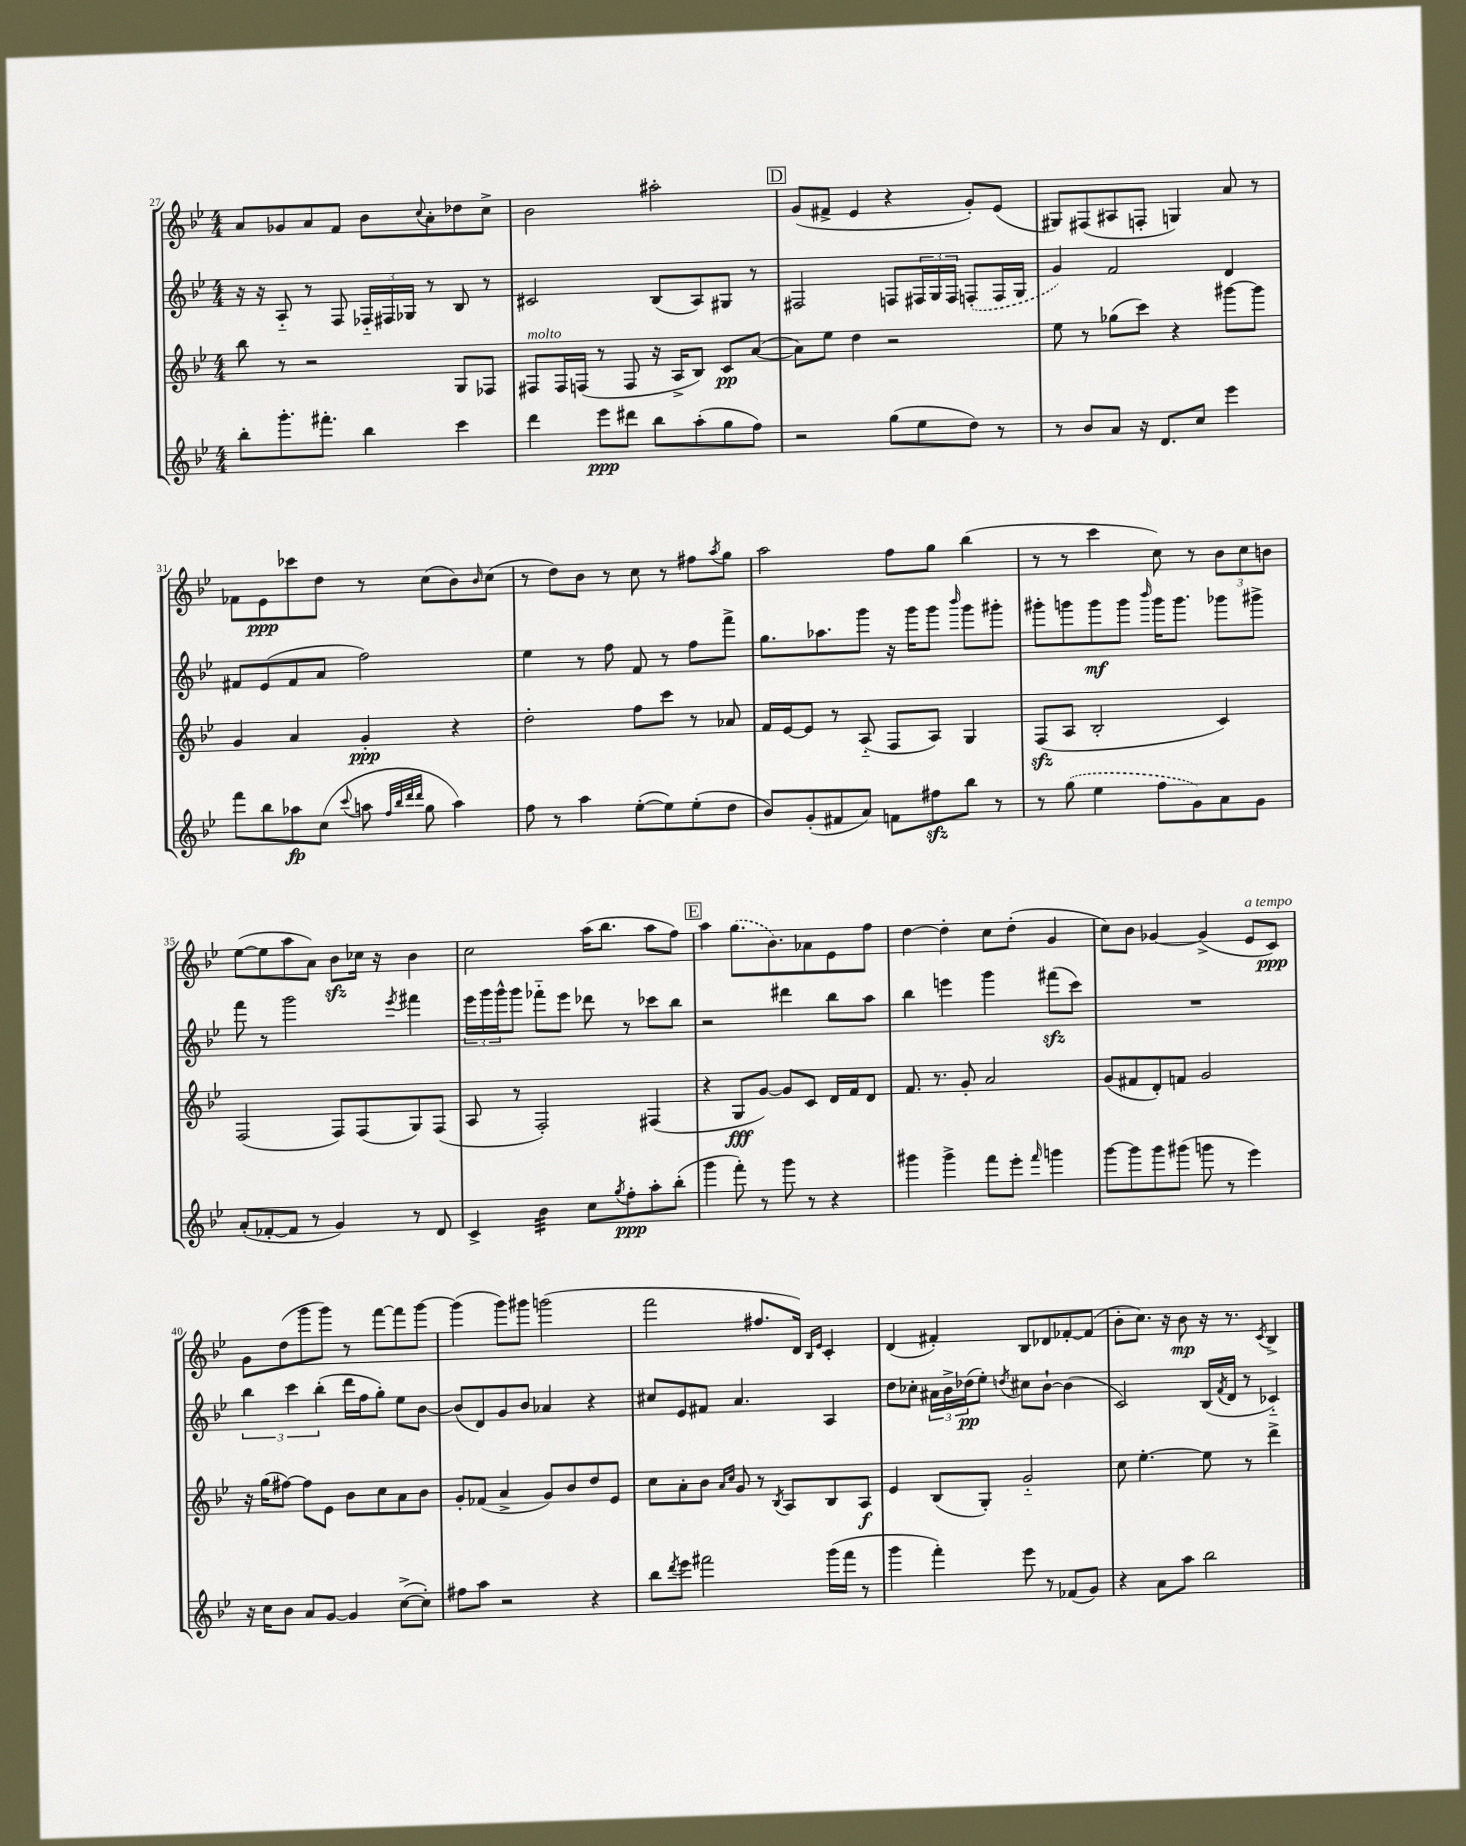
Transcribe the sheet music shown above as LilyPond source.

<<
\new StaffGroup <<
\new Staff = "s0" {
    \clef treble \key bes \major \numericTimeSignature \time 4/4
    a'8 ges'8 a'8 f'8 bes'8 \appoggiatura { c''8 } a'8-. des''8 c''8-> |
    bes'2 ais''2-. |
    \mark \markup { \box "D" } g'8( fis'8-> ees'4 r4 g'8-.) ees'8( |
    gis8) fis8( ais8 f8-. g4) a'8 r8 |
    fes'8 ees'8\ppp ces'''8 d''8 r8 c''8( bes'8) \grace { bes'16 } c''8( |
    r8 d''8) bes'8 r8 c''8 r8 fis''8 \acciaccatura { a''8 } g''8 |
    a''2 f''8 g''8 bes''4( |
    r8 r8 c'''4 c''8) r8 \tuplet 3/2 { bes'8 c''8 b'8 } |
    ees''8~( ees''8 a''8 a'8) bes'8\sfz ces''16 r16 bes'4 |
    c''2 a''16( bes''8. a''8 f''8) |
    \mark \markup { \box "E" } a''4 \once \slurDashed g''8.( bes'8.) aes'8 ees'8 f''8 |
    d''4~ d''4-. c''8 d''8-.( g'4 |
    c''8) bes'8 ges'4~ ges'4->( ees'8^\markup { \italic "a tempo" } c'8\ppp) |
    g'8 d''8( g'''8 g'''8) r8 f'''8~ f'''8 g'''8~ |
    g'''4( g'''8) gis'''8 g'''2( |
    f'''2 fis''8. d'16) \grace { bes16 ees'16 } c'4-. |
    d'4( fis'4-.) bes8 des'8 fes'8~-. fes'8( |
    bes'8-. c''8.) r16 bes'8\mp r16 r8. \acciaccatura { c'8 } bes4-> \bar "|." |
}
\new Staff = "s1" {
    \clef treble \key bes \major \numericTimeSignature \time 4/4
    r16 r16 a8-_ r8 f8 \tuplet 3/2 { fes16-_ fis16 ges16 } r8 bes8 r8 |
    cis'2 bes8( a8) gis8 r8 |
    \mark \markup { \box "D" } fis2 f8 \tuplet 3/2 { fis16 g16 fis16 } \once \slurDashed f8-.( f16 g16 |
    g'4) f'2 d'4 |
    fis'8 ees'8( fis'8 a'8 f''2) |
    ees''4 r8 f''8 f'8 r8 f''8 f'''8-> |
    g''8. aes''8. g'''8 r16 g'''16 g'''8 \grace { bes'''16 } g'''8 gis'''8-. |
    gis'''8-. g'''8 g'''8\mf g'''8 \grace { bes'''16 } g'''16 g'''8. ges'''8 gis'''8-> |
    f'''8 r8 g'''2 \acciaccatura { ees'''8 } fis'''4 |
    \tuplet 3/2 { ees'''16 g'''16 g'''16-^ } g'''8 fes'''8-_ ees'''8 des'''8 r8 ces'''8 bes''8 |
    \mark \markup { \box "E" } r2 dis'''4 bes''8 a''8 |
    bes''4 e'''4 g'''4 fis'''8\sfz( c'''8) |
    R1 |
    \tuplet 3/2 { bes''4 c'''4 bes''4-.( } d'''16 f''16 g''8-.) ees''8 bes'8~ |
    bes'8( d'8) g'8 bes'8 aes'4 r4 |
    cis''8 ees'8 fis'8 a'4. a4 |
    d''8 ces''8-. \tuplet 3/2 { ais'16 bes'16-> des''16\pp( } ees''8-.) \acciaccatura { d''8 } cis''8 bes'8~-! bes'4( |
    c'2) bes16( \acciaccatura { f'8 } d'16 r8 ces'4-_) \bar "|." |
}
\new Staff = "s2" {
    \clef treble \key bes \major \numericTimeSignature \time 4/4
    bes''8 r8 r2 g8 fes8 |
    fis8^\markup { \italic "molto" } fis16 f16( r8 f8 r16 a16-> bes8) c'8\pp a'8~( |
    \mark \markup { \box "D" } a'8) ees''8 d''4 r2 |
    ees''8 r8 ges''8( c'''8) r4 gis'''8~ gis'''8 |
    g'4 a'4 g'4-.\ppp r4 |
    d''2-. f''8 c'''8 r8 aes'8 |
    f'16 ees'16~ ees'8 r8 a8-_( f8 a8) g4 |
    f8\sfz( a8 bes2-. c'4) |
    f2( f8) f8( g8) f8( |
    a8 r8 f2-.) fis4( |
    \mark \markup { \box "E" } r4 g8\fff g'8~) g'8 c'8 d'16 f'16 d'8 |
    f'8. r8. g'8-. a'2 |
    g'8( fis'8 d'8-.) f'8 g'2 |
    r16 g''16( fis''8~) fis''8 ees'8 bes'8 c''8 a'8 bes'8 |
    g'8-. fes'8( a'4-> g'8) bes'8 d''8 ees'8 |
    c''8 a'8-. bes'8 \grace { a'16 c''16 } g'8 r8 \acciaccatura { bes8 } a8 bes8 a8\f |
    ees'4 bes8( g8-.) g'2-_ |
    c''8 ees''4.~-. ees''8 r8 d'''4-> \bar "|." |
}
\new Staff = "s3" {
    \clef treble \key bes \major \numericTimeSignature \time 4/4
    bes''8-. g'''8.-. fis'''8.-. bes''4 c'''4 |
    d'''4 ees'''8\ppp dis'''8 bes''8 a''8-.( g''8 f''8) |
    \mark \markup { \box "D" } r2 g''8( ees''8 d''8) r8 |
    r8 bes'8 a'8 r16 d'8. c''8 ees'''4 |
    f'''8 bes''8 aes''8\fp c''8( \appoggiatura { c'''8 } a''8 \grace { f''32 bes''32 d'''32 d'''32 } g''8 a''4) |
    f''8 r8 a''4 ees''8~-.( ees''8) ees''8-.( d''8 |
    bes'8) g'8-.( fis'8 a'8) f'8 fis''8\sfz bes''8 r8 |
    r8 \once \slurDashed g''8( ees''4 f''8 g'8) a'8 g'8 |
    a'8-.( fes'8~-. fes'8 r8 g'4) r8 d'8 |
    c'4-> bes'4:32 c''8 \acciaccatura { g''8 } f''8-.\ppp a''8-. bes''8-.( |
    \mark \markup { \box "E" } g'''4 f'''8-.) r8 g'''8 r8 r4 |
    gis'''4 gis'''4-> f'''8 ees'''8-. \grace { f'''16 } g'''4 |
    g'''8~ g'''8 g'''8 gis'''8( g'''8 r8 ees'''4) |
    r16 c''16 bes'8 a'8 g'8~ g'4 c''8~->( c''8-.) |
    fis''8 a''8 r2 r4 |
    bes''8 \acciaccatura { d'''8 } ees'''8 fis'''2 g'''16( fis'''16 r8 |
    g'''4 f'''4-.) ees'''8 r8 fes'8( g'8) |
    r4 a'8 a''8 bes''2 \bar "|." |
}
>>
>>
\layout { \context { \Score currentBarNumber = #27 } }
